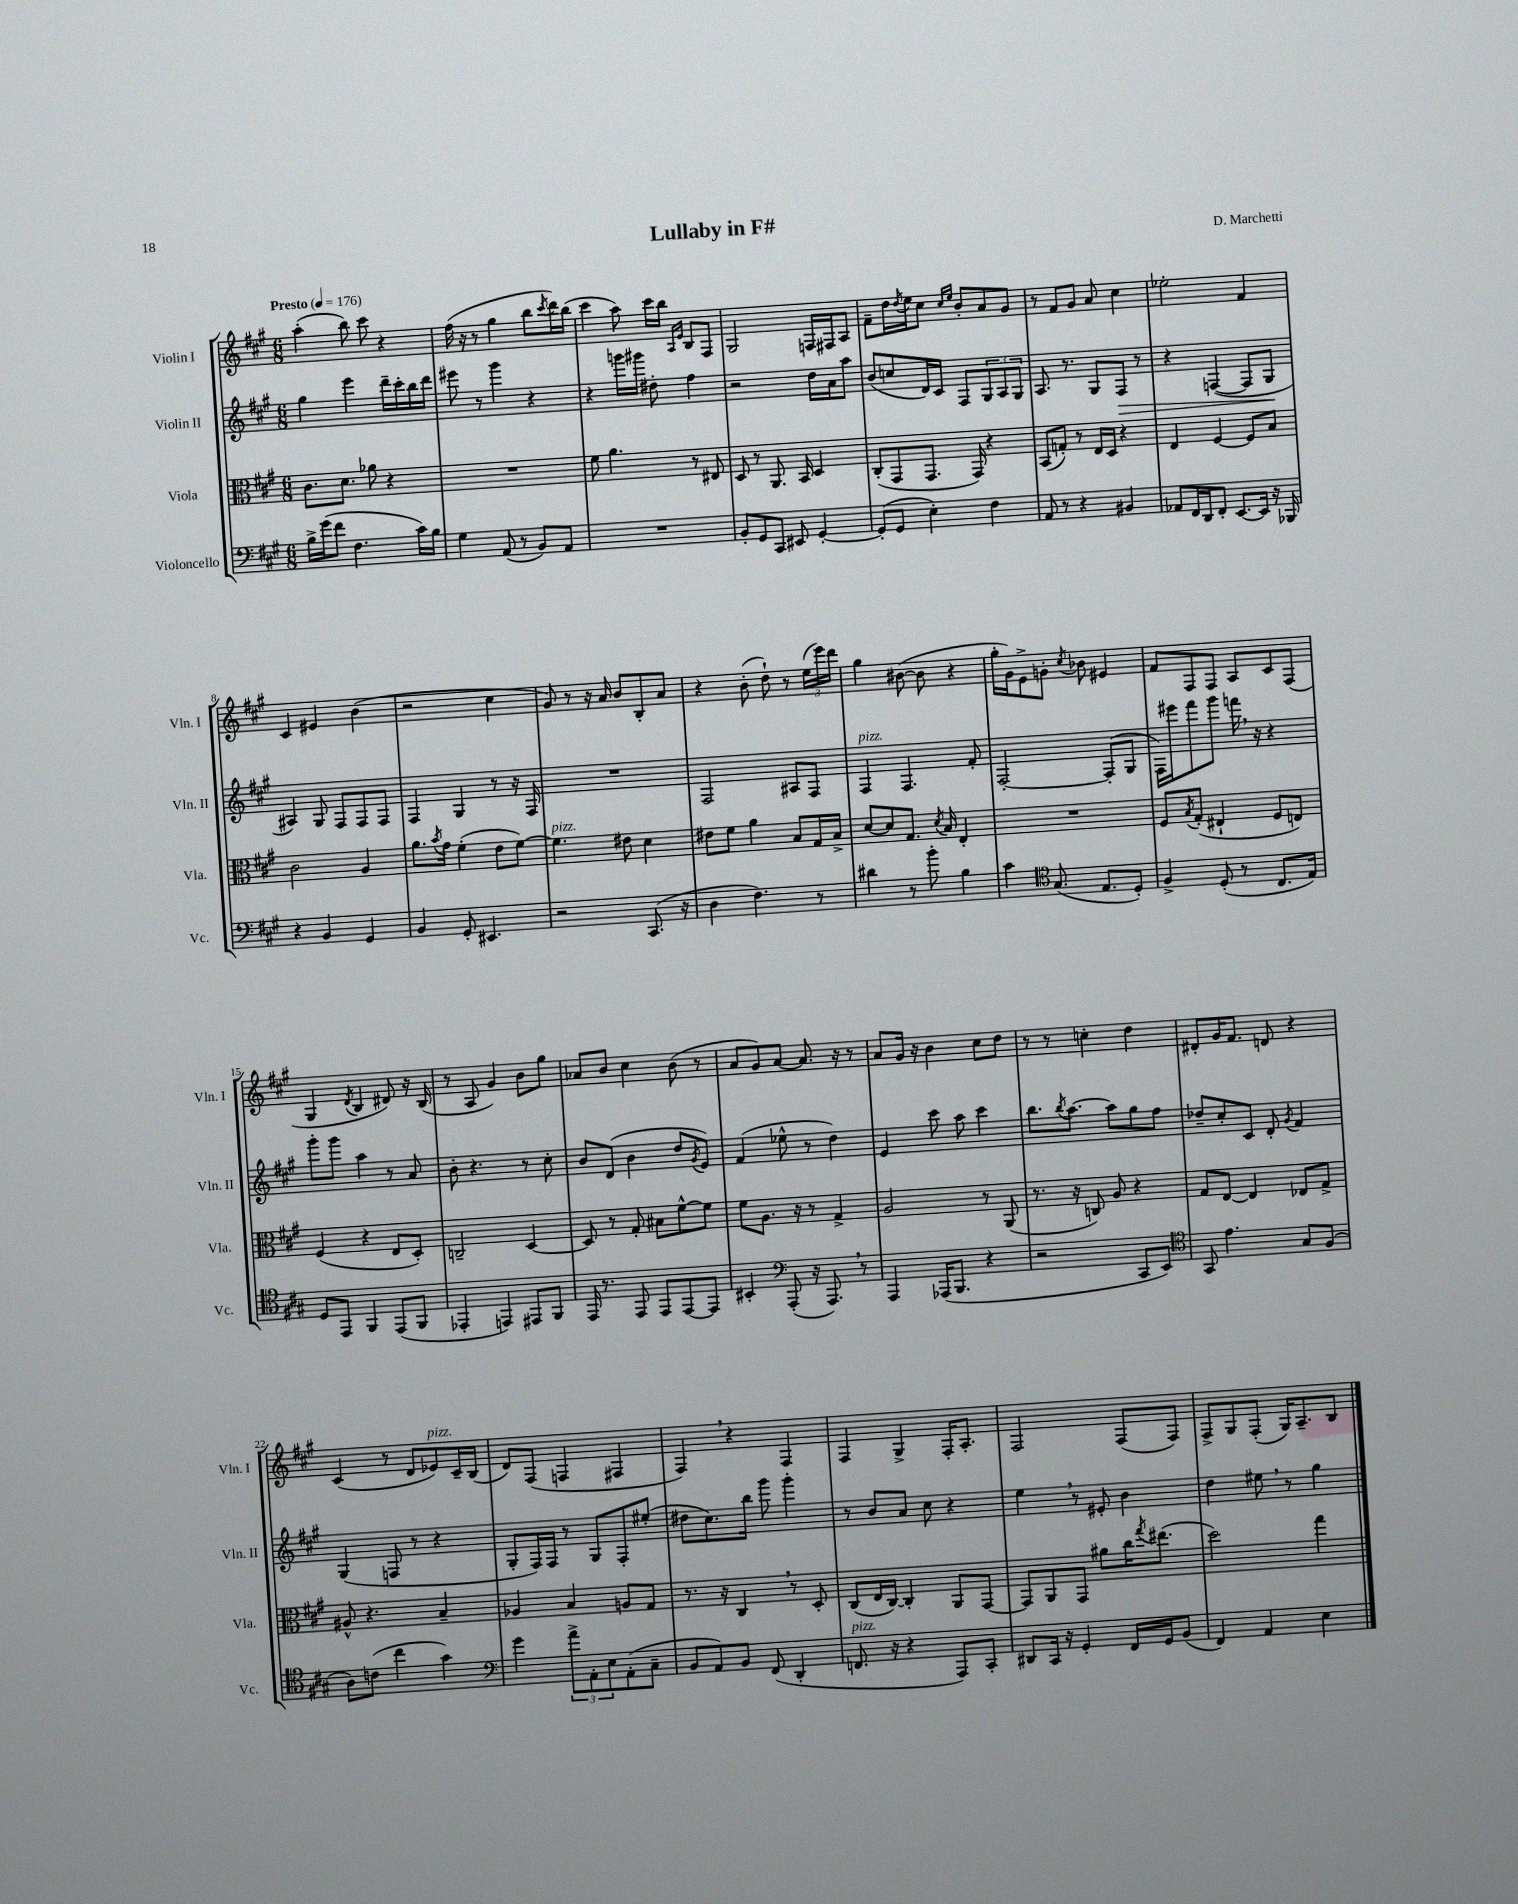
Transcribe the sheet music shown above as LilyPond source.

\header { title = "Lullaby in F#" composer = "D. Marchetti" }
<<
\new StaffGroup <<
\new Staff = "s0" \with { instrumentName = "Violin I" shortInstrumentName = "Vln. I" } {
    \clef treble \key a \major \numericTimeSignature \time 6/8 \tempo "Presto" 4 = 176
    a''4-.( b''8) cis'''8 r4 |
    fis''16( r16 r8 gis''4 b''8 \acciaccatura { cis'''8 } d'''16) b''16( |
    cis'''4 a''8) cis'''16 b''16 \grace { a16 e'16 } b8 fis8 |
    gis2 f16 fis16 a8 |
    fis'8-- d''16 \acciaccatura { d''8 } e''16 cis''8 \grace { cis''16 e''16 } b'8-. a'8 gis'8 |
    r8 fis'8 gis'8 a'8 cis''4 |
    ees''2-. fis'4 |
    cis'4 eis'4 b'4( |
    r2 cis''4 |
    gis'8) r8 r16 a'16 b'8 b8-. a'8 |
    r4 b'8-.( d''8-!) r8 \tuplet 3/2 { e''16( e'''16) d'''16 } |
    gis''4 bis'8~( bis'8 r4 |
    gis''16-. gis'16) e'8-> g'8-. \acciaccatura { cis''8 } bes'8 eis'4 |
    fis'8 fis8 fis8 a8 cis'8 fis8( |
    gis4 \acciaccatura { d'8 } b4 dis'8) r16 b16( |
    r8 a8 gis'4) b'8 gis''8 |
    aes'8 b'8 cis''4 b'8( r8 |
    a'8 gis'8) a'8~ a'8. r16 r8 |
    a'8 gis'16 r16 b'4 cis''8 d''8 |
    r8 r8 c''4-. d''4 |
    dis'8-. gis'16 fis'8. d'8 r4 |
    cis'4( r8 d'8 ees'8^\markup { \italic "pizz." }) cis'16-- b16( |
    d'8) fis8( f4 fis4 |
    fis4) \breathe r4 fis4 |
    fis4 gis4-> fis16-. a8.-. |
    fis2 fis8( fis8) |
    fis8-> gis8 fis8-.( gis16) a8.-- b8 \bar "|." |
}
\new Staff = "s1" \with { instrumentName = "Violin II" shortInstrumentName = "Vln. II" } {
    \clef treble \key a \major \numericTimeSignature \time 6/8
    gis''4 e'''4 d'''16-- cis'''16-. b''16 d'''16 |
    eis'''8 r8 gis'''4 r4 |
    r4 g'''16 gis'''16 dis''8-. fis''4 |
    r2 d''16 a'16 a''8 |
    b'8( c''8 d'16) cis'16 fis8 \tuplet 3/2 { gis8 a8 gis8 } |
    a8. r8. gis8 fis8\> r8 |
    r4 f4~( f8 gis8\! |
    ais4) gis8 fis8 fis8 fis8 |
    fis4 gis4 r8 r16 fis16 |
    R2. |
    fis2 ais8 fis8 |
    fis4^\markup { \italic "pizz." } fis4. fis'8-. |
    fis2~-. fis8-.( gis8 |
    fis16) eis'''16 fis'''8 gis'''8 f'''16 \breathe r16 r4 |
    gis'''8-. gis'''8 a''4 r8 a'8 |
    b'8-. r4. r8 cis''8-. |
    b'8 d'8( b'4 d''8 \acciaccatura { gis'8 } e'8) |
    fis'4( ees''8-^ r8 d''4) |
    e'4 cis'''8 a''8 cis'''4 |
    b''8. \acciaccatura { b''8 } a''8.~ a''8 gis''8 fis''8 |
    des''8-- cis''8-. cis'8 d'8-. \acciaccatura { gis'8 } fis'4 |
    gis4( f8 r8 r4 |
    gis8-. fis16) fis16 r8 gis8 fis8-. eis''8-.( |
    dis''8 cis''8.) b''16 gis'''8 gis'''4-. |
    r8 b'8 a'8 cis''8 r4 |
    e''4 \breathe r8 eis'8-. b'4 |
    d''4 eis''8 \breathe r8 gis''4 \bar "|." |
}
\new Staff = "s2" \with { instrumentName = "Viola" shortInstrumentName = "Vla." } {
    \clef alto \key a \major \numericTimeSignature \time 6/8
    cis'8. d'8. aes'8 r4 |
    R2. |
    fis'8 a'4. r8 eis8 |
    d8 r8 a,8. b,16 d4 |
    cis8-.( gis,8 gis,8. gis,16) r4 |
    b,8( g8-.) r8 e16 d16 r4 |
    e4 fis4~ fis8 b8 |
    cis'2 a4 |
    a'8. \acciaccatura { b'8 } gis'16 fis'4-.( e'8 fis'8~) |
    fis'4.^\markup { \italic "pizz." } eis'8 d'4 |
    eis'8 fis'8 a'4 b8 gis16 b16-> |
    d'8~ d'8 gis8. \acciaccatura { d'8 } b16 e4-. |
    R2. |
    fis8 \acciaccatura { b8 } gis8-.( eis4-! fis8 e8) |
    fis4( r4 e8 d8-.) |
    c2-- d4~ |
    d8 r8 gis8-. bis8 fis'8~-^ fis'8 |
    fis'8 a8. r16 r8 gis4-> |
    a2 r8 a,8( |
    r8. r16 c8) a8 r4 |
    gis8 e8~ e4 ees8 gis8-> |
    ais8-^ r4. b4-- |
    aes4 b4 a8 gis8 |
    r8. r16 cis4 \breathe r8 d8-. |
    cis8( e16 cis16~) cis4-. a,8 gis,8~ |
    gis,8 a,8 gis,8 ais'8 cis''16 \acciaccatura { gis''8 } eis''8.( |
    d''2) gis''4 \bar "|." |
}
\new Staff = "s3" \with { instrumentName = "Violoncello" shortInstrumentName = "Vc." } {
    \clef bass \key a \major \numericTimeSignature \time 6/8
    b16-> gis'16( fis'8 fis4. cis'16) b16 |
    gis4 a,8( r8 b,8) a,8 |
    R2. |
    b,8-. gis,8 cis,8 eis,8 gis,4~-. |
    gis,8-.( gis,8 e4-.) fis4 |
    a,8 r8 r4 bis,4 |
    aes,8 fis,16 d,16 fis,8-. e,8.~ e,16 r16 bes,,16 |
    r4 b,4 gis,4 |
    b,4 gis,8-. eis,4. |
    r2 cis,8.( r16 |
    d4 fis4.) r8 |
    dis'4 r8 b'8-. b4 |
    cis'4 \clef tenor gis8.( e8. d8-.) |
    fis4-> d8-.( r8 cis8. e16) |
    d8 e,8 fis,4 e,8( fis,8 |
    ees,4-. e,4) eis,8 fis,8 |
    e,16 r8. e,8 e,8 e,8~ e,8 |
    bis,4-. \clef bass a,,8-.( r16 a,,8.) \breathe r8 |
    a,,4 aes,,16( b,,8. r4 |
    r2 cis,8 e,8) |
    \clef tenor gis,8 e'4. gis8 fis8( |
    a8) c'8( cis''4 gis'4) |
    \clef bass gis'4 \tuplet 3/2 { a'8-> a,8-. e8 } a,8-.( cis8-- |
    b,8 a,8) b,8 fis,8( d,4-. |
    f,8.^\markup { \italic "pizz." } r16 r4 a,,8) cis,8-. |
    dis,8 cis,16 r16 gis,4-. fis,16 gis,16 b,8( |
    fis,4) a,4 e4 \bar "|." |
}
>>
>>
